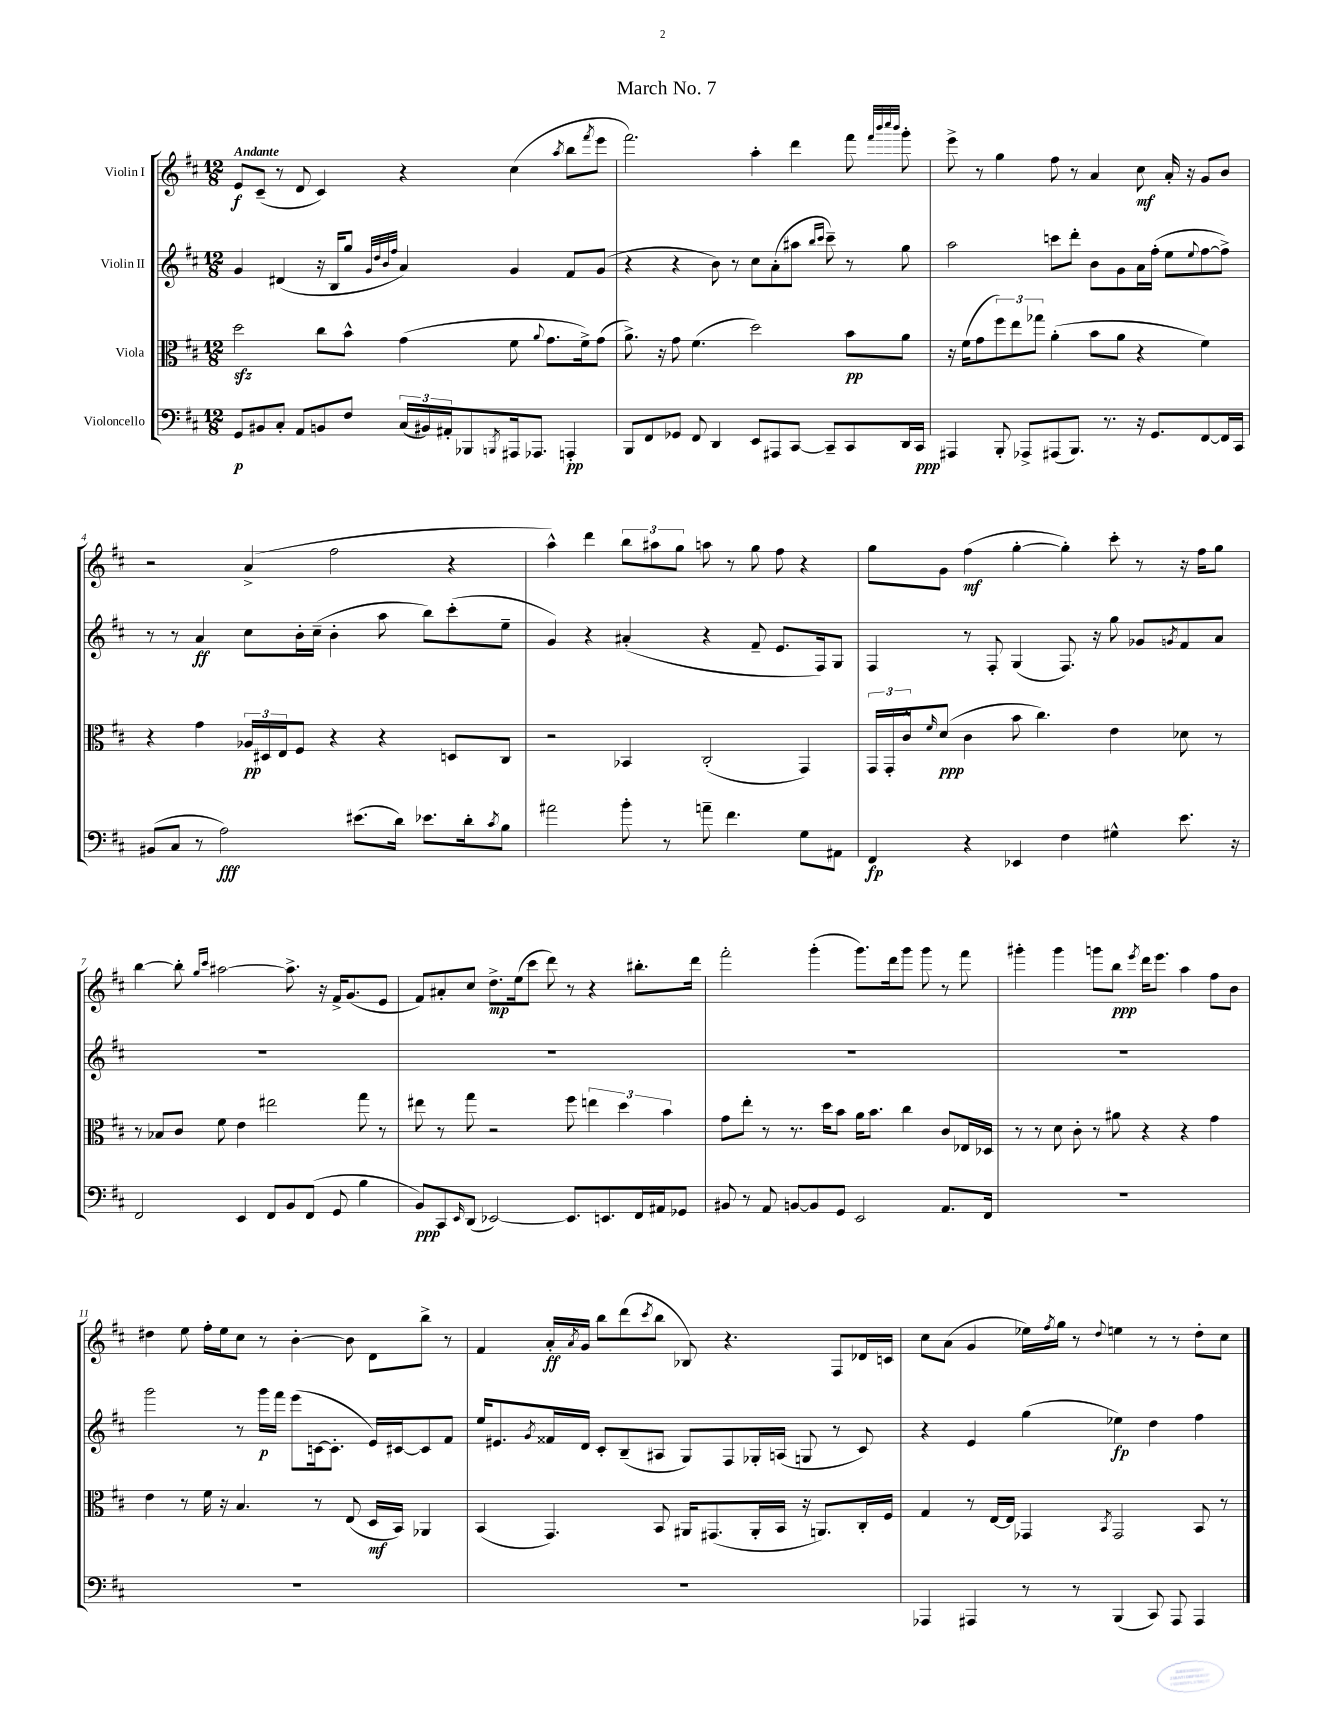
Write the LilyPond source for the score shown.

\header { title = "March No. 7" }
<<
\new StaffGroup <<
\new Staff = "s0" \with { instrumentName = "Violin I" } {
    \clef treble \key d \major \numericTimeSignature \time 12/8 \tempo "Andante"
    e'8\f cis'8--( r8 d'8 cis'4) r4 cis''4( \acciaccatura { a''8 } b''8 \acciaccatura { fis'''8 } e'''8 |
    fis'''2.) a''4-. d'''4 fis'''8 \grace { fis'''32 b'''32 cis''''32 b'''32 } g'''8-. |
    e'''8-> r8 g''4 fis''8 r8 a'4 cis''8\mf a'16-. r16 g'8 b'8 |
    r2 a'4->( fis''2 r4 |
    a''4-^) d'''4 \tuplet 3/2 { b''8 ais''8 g''8 } a''8 r8 g''8 fis''8 r4 |
    g''8 g'8 fis''4\mf( g''4~-. g''4-.) cis'''8-. r8 r16 fis''16 g''8 |
    b''4~ b''8-. \grace { g''16 cis'''16 } ais''2~ ais''8.-> r16 fis'16-> g'8.( e'8 |
    fis'8) ais'8-. cis''8 d''8.->\mp e''16( cis'''8 d'''8) r8 r4 bis''8.-. d'''16 |
    fis'''2-. g'''4-.( g'''8.) d'''16 g'''8 g'''8 r8 fis'''8 |
    gis'''4-. gis'''4 g'''8 b''8\ppp \acciaccatura { e'''8 } d'''16 e'''8. a''4 fis''8 b'8 |
    dis''4 e''8 fis''16-. e''16 cis''8 r8 b'4~-. b'8 d'8 b''8-> r8 |
    fis'4 a'16-.\ff \acciaccatura { a'8 } g'16 b''8 d'''8( \acciaccatura { cis'''8 } b''8 bes8) r4. fis8 des'16 c'16 |
    cis''8 a'8( g'4 ees''16) \acciaccatura { fis''8 } g''16 r8 \appoggiatura { d''8 } e''4 r8 r8 d''8-. cis''8 \bar "|." |
}
\new Staff = "s1" \with { instrumentName = "Violin II" } {
    \clef treble \key d \major \numericTimeSignature \time 12/8
    g'4 dis'4( r16 b16 g''8 \grace { g'32 d''32 b'32 fis''32 } a'4) g'4 fis'8 g'8( |
    r4 r4 b'8) r8 cis''8 a'8-.( ais''8 \grace { b''16 cis'''16 } cis'''8--) r8 g''8 |
    a''2 c'''8 d'''8-. b'8 g'8 a'16 fis''16-.( e''8 \appoggiatura { e''8 } fis''8~ fis''8->) |
    r8 r8 a'4\ff cis''8 b'16-. cis''16--( b'4-. a''8 b''8) cis'''8-.( e''8-- |
    g'4) r4 ais'4-.( r4 fis'8-- e'8. fis16) g8 |
    fis4 r8 fis8-. g4( fis8.) r16 g''8 ges'8 \acciaccatura { g'8 } fis'8 a'8 |
    R1. |
    R1. |
    R1. |
    R1. |
    g'''2 r8 g'''16\p fis'''16 e'''8( c'16~ c'8.-. e'16) cis'16~ cis'8 fis'8 |
    e''16 eis'8. \acciaccatura { g'8 } fisis'16 d'16 cis'8-. b8--( ais8 g8) fis8 ges16-. a16( g8 r8 cis'8) |
    r4 e'4 g''4( ees''4\fp) d''4 fis''4 \bar "|." |
}
\new Staff = "s2" \with { instrumentName = "Viola" } {
    \clef alto \key d \major \numericTimeSignature \time 12/8
    d''2\sfz cis''8 b'8-^ g'4( fis'8 \appoggiatura { a'8 } g'8. fis'16->) g'8( |
    a'8.->) r16 g'8 fis'4.( d''2) b'8\pp a'8 |
    r16 fis'16( g'8 \tuplet 3/2 { fis''8) e''8 ges''8 } a'4-.( b'8 a'8 r4 fis'4) |
    r4 g'4 \tuplet 3/2 { aes16\pp dis16 e16 } fis8 r4 r4 d8 cis8 |
    r2 bes,4 cis2-.( g,4) |
    \tuplet 3/2 { g,16 g,16-. cis'16-^ } \grace { fis'16 } d'8\ppp( cis'4 b'8 cis''4.) e'4 des'8 r8 |
    r8 bes8 cis'8 fis'8 e'4 eis''2 g''8 r8 |
    eis''8 r8 g''8 r2 fis''8 \tuplet 3/2 { e''4 d''4 b'4 } |
    g'8 e''8-. r8 r8. d''16 b'8 a'16 b'8. cis''4 cis'8 ees16 des16 |
    r8 r8 d'8 cis'8-. r8 ais'8 r4 r4 g'4 |
    e'4 r8 fis'16 r16 b4. r8 e8( d16\mf b,16) aes,4 |
    b,4( g,4.) b,8 ais,16 gis,8.( ais,16-. b,16 r16 a,8.) cis16-. fis16 |
    g4 r8 e16~ e16 ges,4 \acciaccatura { b,8 } ges,2 b,8 r8 \bar "|." |
}
\new Staff = "s3" \with { instrumentName = "Violoncello" } {
    \clef bass \key d \major \numericTimeSignature \time 12/8
    g,8\p bis,8 cis8-. a,8 b,8 fis8 \tuplet 3/2 { cis16( bis,16) ais,16-. } bes,,8 \acciaccatura { b,,8 } ais,,16 aes,,8. a,,4-.\pp |
    b,,8 fis,8 ges,8 fis,8 d,4 e,8 ais,,8 cis,8~ cis,8-- cis,8 d,16 cis,16\ppp |
    ais,,4 b,,8-. aes,,8-> ais,,8( b,,8.) r8. r16 g,8. fis,8~ fis,16 cis,16 |
    bis,8( cis8 r8 a2\fff) eis'8.( d'16) ees'8. d'16-. \acciaccatura { cis'8 } b8 |
    ais'2 b'8-. r8 a'8-- fis'4. g8 ais,8 |
    fis,4\fp r4 ees,4 fis4 gis4-^ e'8. r16 |
    fis,2 e,4 fis,8 b,8 fis,8( g,8 b4 |
    b,8\ppp) cis,8 \grace { e,16 } d,8( ees,2~) ees,8. e,8. fis,16 ais,16 ges,8 |
    bis,8 r8 a,8 b,8~ b,8 g,8 e,2 a,8. fis,16 |
    R1. |
    R1. |
    R1. |
    aes,,4 ais,,4 r8 r8 b,,4( cis,8) ais,,8 ais,,4 \bar "|." |
}
>>
>>
